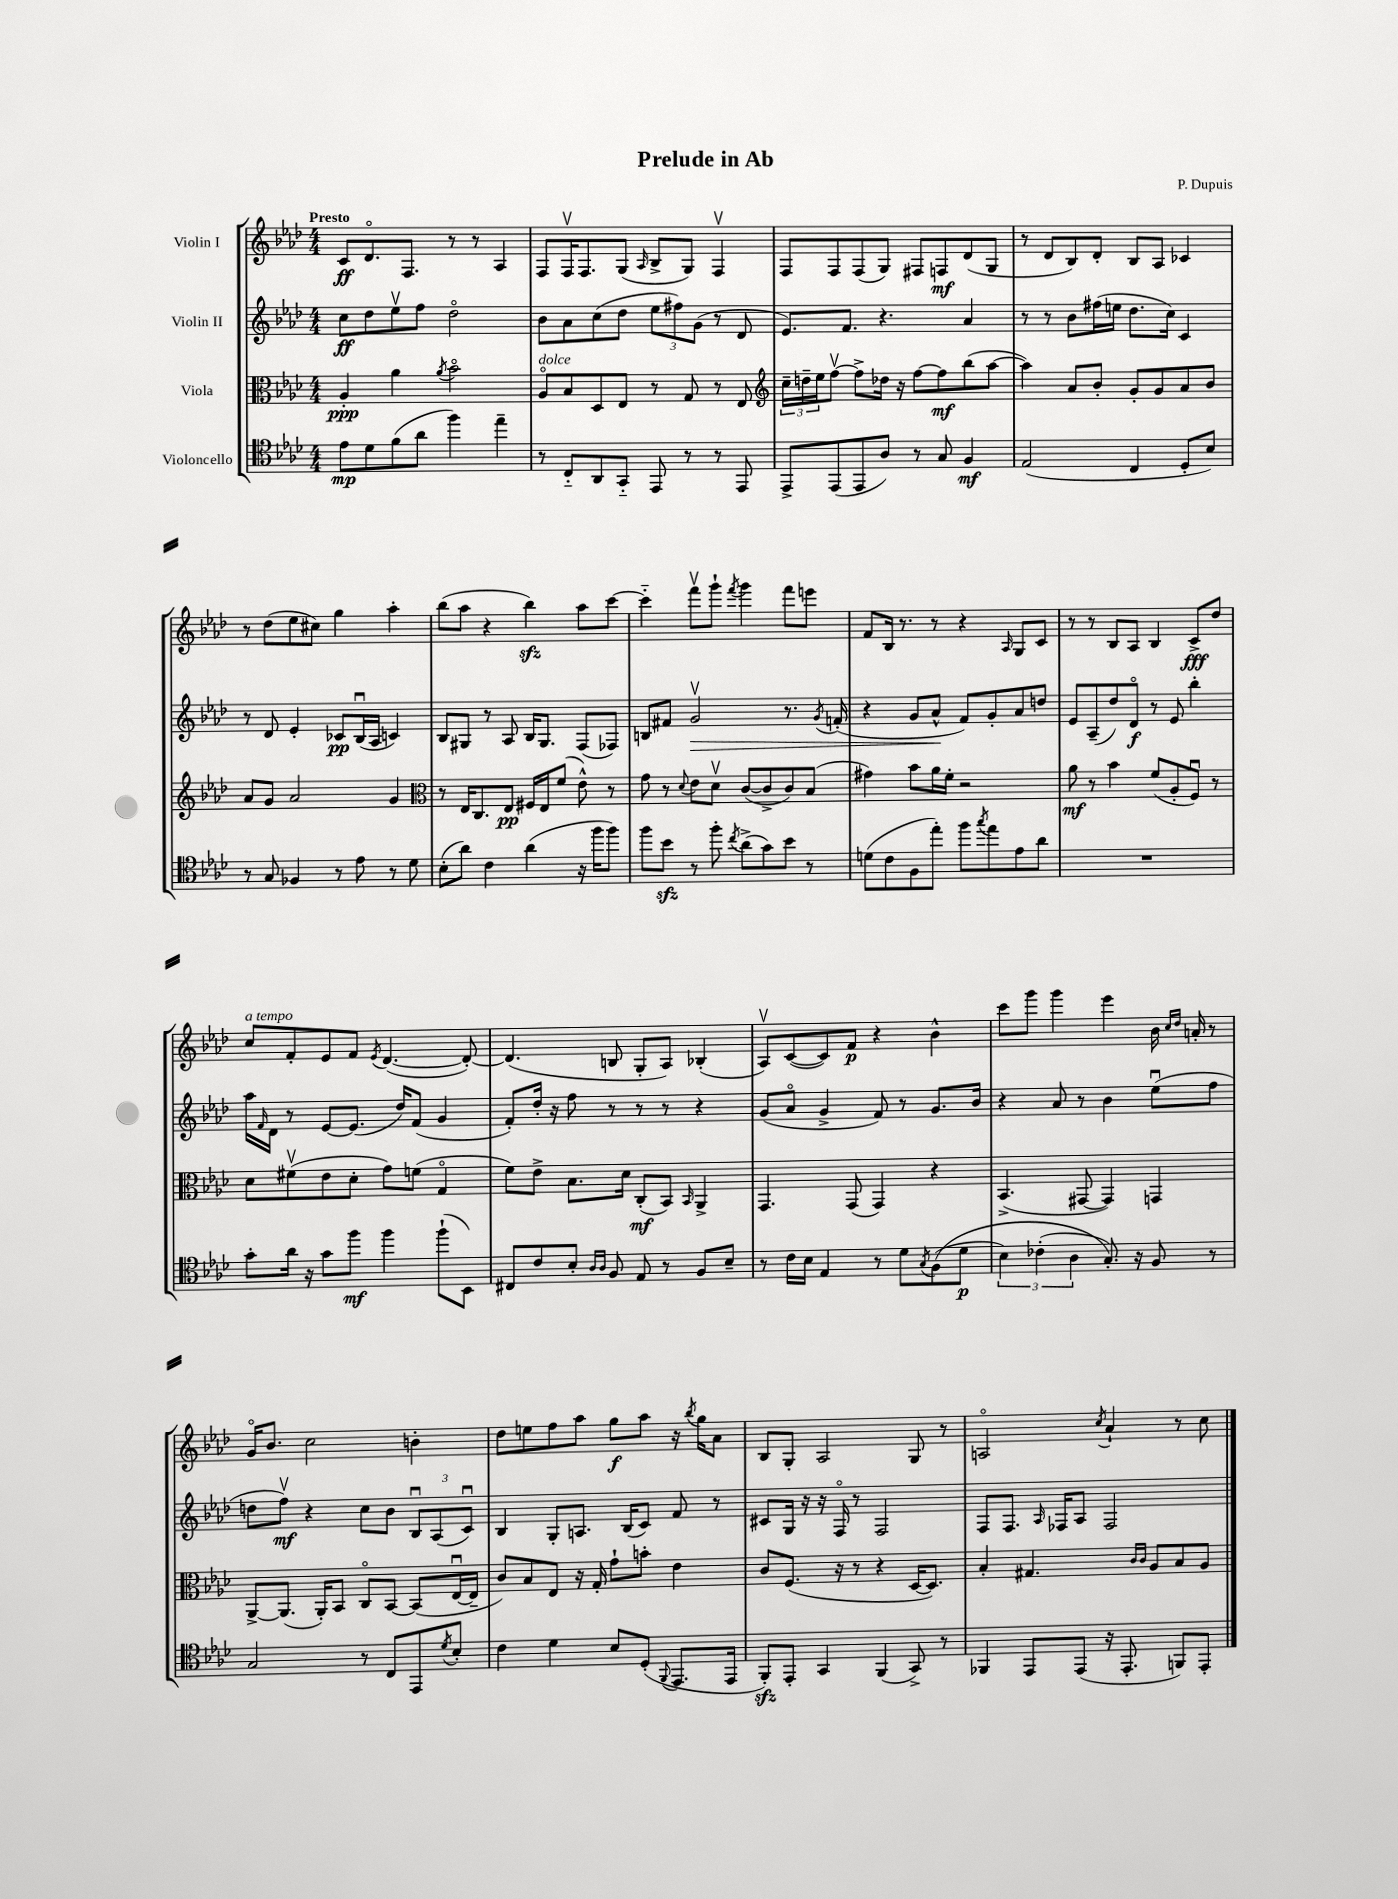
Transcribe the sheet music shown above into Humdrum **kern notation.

**kern	**dynam	**kern	**dynam	**kern	**dynam	**kern	**dynam
*part4	*part4	*part3	*part3	*part2	*part2	*part1	*part1
*staff4	*staff4	*staff3	*staff3	*staff2	*staff2	*staff1	*staff1
*I"Violoncello	*	*I"Viola	*	*I"Violin II	*	*I"Violin I	*
*clefC4	*	*clefC3	*	*clefG2	*	*clefG2	*
*k[b-e-a-d-]	*	*k[b-e-a-d-]	*	*k[b-e-a-d-]	*	*k[b-e-a-d-]	*
*M4/4	*	*M4/4	*	*M4/4	*	*M4/4	*
=1	=1	=1	=1	=1	=1	=1	=1
!	!	!	!	!	!	!LO:TX:a:B:t=Presto	!
8e-\L	mp	4A-'/	ppp	8cc\L	ff	8c/L	ff
8d-\	.	.	.	8dd-\	.	8.d-/	.
(8f\	.	4a-\	.	8ee-v\	.	.	.
.	.	.	.	.	.	8.F/J	.
8a-\J	.	.	.	8ff\J	.	.	.
.	.	8qa-/	.	.	.	.	.
4ff\)	.	2b-\	.	2dd-\	.	8r	.
.	.	.	.	.	.	8r	.
4ee-~\	.	.	.	.	.	4A-/	.
=2	=2	=2	=2	=2	=2	=2	=2
!	!	!LO:TX:a:i:t=dolce	!	!	!	!	!
8r	.	8A-/L	.	8b-\L	.	8F/L	.
8C/L	.	8B-/	.	8a-\	.	16Fv/K	.
.	.	.	.	.	.	8.F/	.
8AA-/	.	8D-/	.	(8cc\	.	.	.
8GG/J	.	8E-/J	.	8dd-\J	.	(8G/J	.
.	.	.	.	.	.	16qqA-/	.
8EE-/	.	8r	.	12ee-\L	.	8B-^/L	.
.	.	.	.	12ff#X\)	.	.	.
8r	.	8G/	.	.	.	8G/J)	.
.	.	.	.	(12g\J	.	.	.
8r	.	8r	.	8r	.	4Fv/	.
8EE-/	.	8E-/	.	8d-/	.	.	.
=3	=3	=3	=3	=3	=3	=3	=3
*	*	*clefG2	*	*	*	*	*
8EE-^/L	.	24cc~\LL	.	8.e-/L)	.	8F/L	.
.	.	24ddn~\	.	.	.	.	.
.	.	24ee-\J	.	.	.	.	.
(8EE-/	.	[8ffv\J	.	.	.	8F/	.
.	.	.	.	8.f/J	.	.	.
8EE-/	.	8ff^\L]	.	.	.	(8F/	.
8A-/J)	.	16dd-X\Jk	.	4.r	.	8G/J)	.
.	.	16r	.	.	.	.	.
8r	.	[8ff\L	.	.	.	8F#X/L	.
8G/	.	8ff\]	mf	.	.	8Fn/	mf
4F/	mf	(8bb-\	.	4a-/	.	(8d-/	.
.	.	[8aa-\J	.	.	.	8G/J	.
=4	=4	=4	=4	=4	=4	=4	=4
(2E-/	.	4aa-\])	.	8r	.	8r	.
.	.	.	.	8r	.	8d-/L	.
.	.	8a-/L	.	8b-\L	.	8B-/)	.
.	.	8b-'/J	.	(16ff#X\L	.	8d-'/J	.
.	.	.	.	16een\JJ	.	.	.
4C/	.	8g'/L	.	8.dd-\L	.	8B-/L	.
.	.	8g/	.	.	.	8A-/J	.
.	.	.	.	16cc\Jk)	.	.	.
8D-'/L	.	8a-/	.	4c/	.	4c-X/	.
8B-/J)	.	8b-/J	.	.	.	.	.
!!LO:LB:g=z
=5	=5	=5	=5	=5	=5	=5	=5
8r	.	8a-/L	.	8r	.	8r	.
8G/	.	8g/J	.	8d-/	.	(8dd-\L	.
4F-X/	.	2a-/	.	4e-'/	.	8ee-\	.
.	.	.	.	.	.	8cc#X\J)	.
8r	.	.	.	8c-X/L	pp	4gg\	.
8e-\	.	.	.	(16B-u/L	.	.	.
.	.	.	.	16A-/JJ	.	.	.
8r	.	4g/	.	4cn/)	.	4aa-'\	.
8d-\	.	.	.	.	.	.	.
=6	=6	=6	=6	=6	=6	=6	=6
*	*	*clefC3	*	*	*	*	*
(8B-'\L	.	8r	.	8B-/L	.	(8bb-\L	.
8a-\J)	.	16E-/KL	.	8G#X/J	.	8aa-\J	.
.	.	8.C/	.	.	.	.	.
4c\	.	.	.	8r	.	4r	.
.	.	8E-/J	pp	8A-/	.	.	.
(4a-\	.	16F#X/LL	.	16B-/KL	.	4bb-zz\)	.
.	.	16E-/J	.	8.G#/J	.	.	.
.	.	(8f/J	.	.	.	.	.
16r	.	8e-^^\)	.	(8F/L	.	8aa-\L	.
16ff\KL	.	.	.	.	.	.	.
8ff\J)	.	8r	.	8F-X/J)	.	[8ccc\J	.
=7	=7	=7	=7	=7	=7	=7	=7
8ff\L	.	8g\	.	8Bn/L	.	4ccc\]	.
8b-zz\J	.	8r	.	8f#X/J	.	.	.
.	.	8qqd-/	.	.	.	.	.
!	!	!	!	!	!LO:HP:b	!	!
8r	.	8e-\L	.	2gv/	>	8fffv\L	.
8ff'\	.	8d-v\J	.	.	.	8ggg`\J	.
8qcc/	.	.	.	.	.	8qfff/	.
(8a-^\L	.	([8c/L	.	.	.	4ggg\	.
8g\)	.	8c^/]	.	.	.	.	.
8b-\J	.	8c/)	.	8.r	.	8fff\L	.
8r	.	(8B-/J	.	.	.	8eeen\J	.
.	.	.	.	8qg/	.	.	.
.	.	.	.	(16fn'/	.	.	.
=8	=8	=8	=8	=8	=8	=8	=8
(8dn\L	.	4g#X\)	.	4r	.	8f/L	.
8c\	.	.	.	.	.	16B-/Jk	.
.	.	.	.	.	.	8.r	.
8F\	.	8b-\L	.	8g/L	.	.	.
8ee-'\J)	.	16a-\L	.	8a-^^/J	.	8r	.
.	.	16f'\JJ	.	.	.	.	.
8ff\L	.	2r	.	8f/L)	]	4r	.
8qgg/	.	.	.	.	.	.	.
8ee-\	.	.	.	8g'/	.	.	.
.	.	.	.	.	.	16qqA-/	.
8e-\	.	.	.	8a-/	.	8G/L	.
8a-\J	.	.	.	8ddn/J	.	8c/J	.
=9	=9	=9	=9	=9	=9	=9	=9
1r	.	8a-\	mf	8e-/L	.	8r	.
.	.	8r	.	(8A-~/	.	8r	.
.	.	4b-\	.	8dd-/)	.	8B-/L	.
.	.	.	.	8d-/J	f	8A-/J	.
.	.	(8f/L	.	8r	.	4B-/	.
.	.	8A-'/	.	8e-/	.	.	.
.	.	8Fu/J)	.	4bb-'\	.	8c^/L	fff
.	.	8r	.	.	.	8dd-/J	.
!!LO:LB:g=z
=10	=10	=10	=10	=10	=10	=10	=10
!	!	!	!	!	!	!LO:TX:a:i:t=a tempo	!
8g'\L	.	8d-\L	.	16aa-\LL	.	8cc/L	.
.	.	.	.	16qqf/	.	.	.
.	.	.	.	16d-\JJ	.	.	.
16a-\Jk	.	(8f#Xv\	.	8r	.	8f'/	.
16r	.	.	.	.	.	.	.
8g\L	.	8e-\	.	[8e-/L	.	8e-/	.
8ff\J	mf	8d-'\J	.	(8.e-/J]	.	8f/J	.
.	.	.	.	.	.	8qe-/	.
4ff\	.	8g\L)	.	.	.	([4.d-/	.
.	.	.	.	16dd-/KL)	.	.	.
.	.	(8fn\J	.	(8f/J	.	.	.
(8ff`\L	.	4G/	.	4g/	.	.	.
8BB-\J)	.	.	.	.	.	8d-'/_)	.
=11	=11	=11	=11	=11	=11	=11	=11
8C#X/L	.	8f\L)	.	8f'/L)	.	(4.d-/]	.
8c/	.	8e-^\J	.	16dd-'/Jk	.	.	.
.	.	.	.	16r	.	.	.
8B-'/J	.	8.B-\L	.	8ff\	.	.	.
16qqA-/LL	.	.	.	.	.	.	.
16qqA-/JJ	.	.	.	.	.	.	.
8F/	.	.	.	8r	.	8Bn/	.
.	.	16d-\Jk	.	.	.	.	.
8E-/	.	(8C'/L	mf	8r	.	8G'/L	.
8r	.	8BB-/J)	.	8r	.	8A-/J)	.
.	.	16qqBB-/	.	.	.	.	.
8F/L	.	4AA-^/	.	4r	.	(4B-X'/	.
8B-~/J	.	.	.	.	.	.	.
=12	=12	=12	=12	=12	=12	=12	=12
8r	.	4.GG/	.	(8g/L	.	8A-v/L)	.
16c\LL	.	.	.	8a-/J	.	([8c/	.
16B-\JJ	.	.	.	.	.	.	.
4E-/	.	.	.	4g^/	.	8c/])	.
.	.	(8GG/	.	.	.	8f/J	p
8r	.	4GG/)	.	8f/)	.	4r	.
8d-\L	.	.	.	8r	.	.	.
8qG/	.	.	.	.	.	.	.
((8F\	.	4r	.	8.g/L	.	4b-^^\	.
8d-\J	p	.	.	.	.	.	.
.	.	.	.	16b-/Jk	.	.	.
=13	=13	=13	=13	=13	=13	=13	=13
6B-\)	.	(4.BB-^/	.	4r	.	8ccc\L	.
.	.	.	.	.	.	8ggg\J	.
(6c-X'\	.	.	.	.	.	.	.
.	.	.	.	8a-/	.	4ggg\	.
6A-\	.	.	.	.	.	.	.
.	.	[8GG#X/	.	8r	.	.	.
8.G'/))	.	4GG#/])	.	4b-\	.	4eee-\	.
16r	.	.	.	.	.	.	.
8F/	.	4GGn/	.	(8ee-u\L	.	16b-\	.
.	.	.	.	.	.	16qqcc/LL	.
.	.	.	.	.	.	16qqdd-/JJ	.
.	.	.	.	.	.	16an'/	.
8r	.	.	.	8ff\J	.	8r	.
!!LO:LB:g=z
=14	=14	=14	=14	=14	=14	=14	=14
2G/	.	[8AA-^/L	.	8ddn\L	.	16g/KL	.
.	.	.	.	.	.	8.b-/J	.
.	.	(8.AA-/J]	.	8ffv\J)	mf	.	.
.	.	.	.	4r	.	2cc\	.
.	.	16AA-'/KL)	.	.	.	.	.
.	.	8BB-/J	.	.	.	.	.
8r	.	8C/L	.	8cc\L	.	.	.
8C/L	.	[8BB-/J	.	8b-\J	.	.	.
8EE-/	.	(8BB-/L]	.	12B-u/L	.	4bn'\	.
.	.	.	.	(12A-/	.	.	.
8qd-/	.	.	.	.	.	.	.
8B-'/J	.	[16E-u/L	.	.	.	.	.
.	.	.	.	12cu/J)	.	.	.
.	.	16E-~/JJ]	.	.	.	.	.
=15	=15	=15	=15	=15	=15	=15	=15
4c\	.	8c/L)	.	4B-/	.	8dd-\L	.
.	.	8B-/	.	.	.	8een\	.
4d-\	.	8E-/J	.	8G'/L	.	8ff\	.
.	.	16r	.	8.An/J	.	8aa-\J	.
.	.	16G'/	.	.	.	.	.
8B-/L	.	8g`\L	.	.	.	8gg\L	f
.	.	.	.	(16B-/KL	.	.	.
(8D-'/J	.	8bn'\J	.	8c/J)	.	8aa-\J	.
8qqFF/	.	.	.	.	.	.	.
8.EE-/L	.	4e-\	.	8f/	.	16r	.
.	.	.	.	.	.	8qbb-/	.
.	.	.	.	.	.	16gg\KL	.
.	.	.	.	8r	.	8a-\J	.
16EE-/Jk	.	.	.	.	.	.	.
=16	=16	=16	=16	=16	=16	=16	=16
8FFzz'/L)	.	8c/L	.	8c#X/L	.	8B-/L	.
8EE-'/J	.	(8.F/J	.	16G/Jk	.	8G'/J	.
.	.	.	.	16r	.	.	.
4GG/	.	.	.	16r	.	2A-/	.
.	.	16r	.	16F/	.	.	.
.	.	8r	.	8r	.	.	.
(4FF/	.	4r	.	2F/	.	.	.
8GG^/)	.	[16D-/KL	.	.	.	8G/	.
.	.	8.D-/J])	.	.	.	.	.
8r	.	.	.	.	.	8r	.
=17	=17	=17	=17	=17	=17	=17	=17
4FF-X/	.	4B-'/	.	8F/L	.	2An/	.
.	.	.	.	8.F/J	.	.	.
8EE-/L	.	4.G#X/	.	.	.	.	.
.	.	.	.	16qqA-/	.	.	.
.	.	.	.	16F-X/KL	.	.	.
(8EE-/J	.	.	.	8A-/J	.	.	.
.	.	.	.	.	.	8qcc/	.
16r	.	.	.	2F-/	.	4a-`/	.
8.EE-'/	.	.	.	.	.	.	.
.	.	16qqc/LL	.	.	.	.	.
.	.	16qqc/JJ	.	.	.	.	.
.	.	8A-/L	.	.	.	.	.
8FFn/L)	.	8B-/	.	.	.	8r	.
8EE-'/J	.	8A-/J	.	.	.	8cc\	.
==	==	==	==	==	==	==	==
*-	*-	*-	*-	*-	*-	*-	*-
